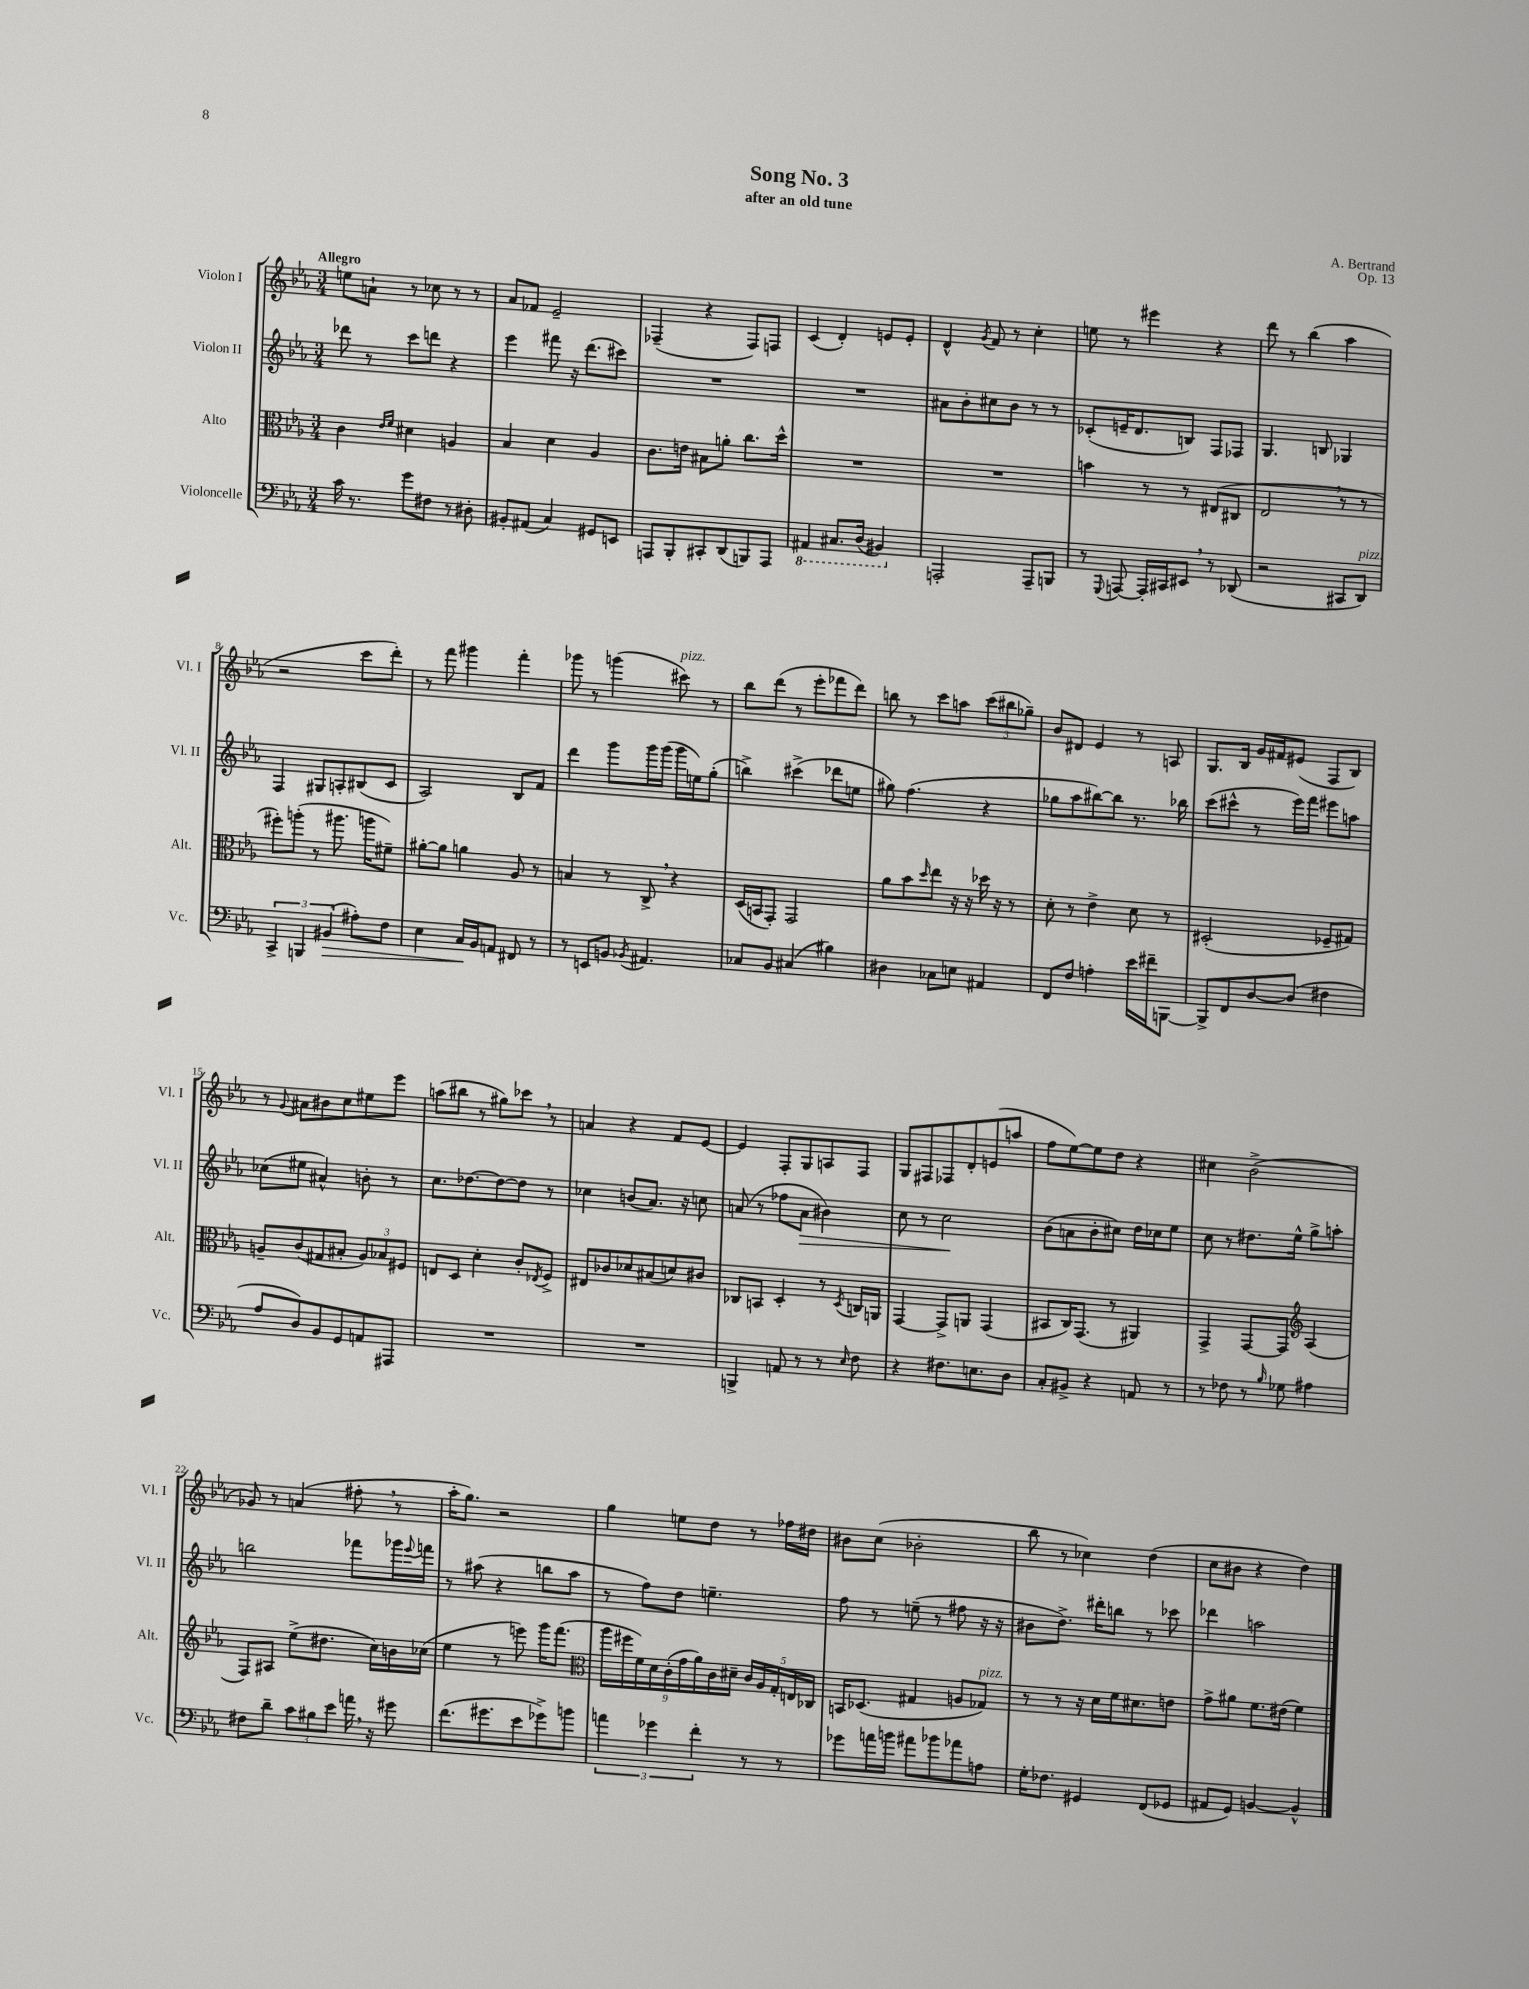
\header { title = "Song No. 3" composer = "A. Bertrand" subtitle = "after an old tune" opus = "Op. 13" }
<<
\new StaffGroup <<
\new Staff = "s0" \with { instrumentName = "Violon I" shortInstrumentName = "Vl. I" } {
    \clef treble \key ees \major \numericTimeSignature \time 3/4 \tempo "Allegro"
    e''8 a'8-! r8 ces''8 r8 r8 |
    aes'8 fes'8 ees'2-- |
    fes4--( r4 fes8) f8 |
    c'4( d'4-.) e'8 e'8-. |
    d'4-^ \acciaccatura { g'8 } f'8 r8 c''4-. |
    e''8 r8 eis'''4 r4 |
    d'''8 r8 bes''4( aes''4 |
    r2 c'''8 d'''8-.) |
    r8 f'''8 gis'''4 f'''4-. |
    ges'''8 r8 g'''4( cis'''8^\markup { \italic "pizz." }) r8 |
    bes''8 d'''8( r8 ees'''8-. fes'''8 d'''8) |
    b''8 r8 c'''8 a''8 \tuplet 3/2 { c'''8( bis''8 ges''8--) } |
    bes'8 dis'8 ees'4 r8 a8 |
    g8. bes16 g'16 fis'16 eis'8( f8 bes8) |
    r8 \appoggiatura { g'8 } ais'8 bis'8 c''8 eis''8 ees'''8 |
    a''8( bis''8 r8 gis''8) ces'''8 \breathe r8 |
    a'4 r4 f'8 ees'8~ |
    ees'4 f8-. g8 a8 f8 |
    g8 fis8 fes8 d'8-. e'8( a''8 |
    f''8 ees''8~) ees''8 d''8 r4 |
    cis''4 bes'2->( |
    ges'8) r8 a'4( fis''8-. \breathe r8 |
    aes''16-. g''8.) r2 |
    g''4 e''8 d''8 r8 fes''16 dis''16 |
    bis'8 c''8( bes'2-. |
    bes''8 r8 ces''4) d''4( |
    c''8 bis'8 r4 d''4) \bar "|." |
}
\new Staff = "s1" \with { instrumentName = "Violon II" shortInstrumentName = "Vl. II" } {
    \clef treble \key ees \major \numericTimeSignature \time 3/4
    des'''8 r8 c'''8 d'''8 r4 |
    ees'''4 fis'''8 r16 d'''8.( cis'''8) |
    R2. |
    R2. |
    ais'8 bes'8-. cis''8 bes'8 r8 r8 |
    ces'8-.( e'16-- d'8. b8) f8 fes8 |
    g4. b8 ges4 |
    f4 gis8 a8-. bis8( c'8 |
    aes2) bes8 f'8 |
    d'''4 g'''8 g'''16 g'''16( g'''16 e''16) g''8-.( |
    b''4->) cis'''4->( des'''8 e''8 |
    gis''8) f''4.( r4 |
    ges''8 aes''8 bis''8~) bis''8 r8. bes''16 |
    c'''8( cis'''8-^ r8 ees'''16) f'''16 eis'''8 a''8 |
    ces''8( eis''8 ais'4-^) b'8-. r8 |
    c''8. des''8.~ des''8~ des''8 r8 |
    ces''4 b'8( aes'8.) r16 c''8 |
    a'8( r8 fes''8 a'8\> bis'4) |
    c''8 r8 c''2\! |
    bes'8( a'8 bes'8-. cis''8) d''16 ces''16 ees''8 |
    c''8 r8 dis''8. ees''16-^ g''8-> a''8-. |
    b''2 fes'''8 ges'''16 \appoggiatura { ees'''8 } f'''16 |
    r8 ais''8( r4 b''8 ais''8 |
    r8 f''8) d''8 e''4.-- |
    f''8 r8 e''8--( r8 fis''8 r16 r16 |
    bis'8 d''8.->) dis'''16-. b''8 r8 ces'''8 |
    des'''4 a''2 \bar "|." |
}
\new Staff = "s2" \with { instrumentName = "Alto" shortInstrumentName = "Alt." } {
    \clef alto \key ees \major \numericTimeSignature \time 3/4
    c'4 \grace { ees'16 f'16 } dis'4 a4 |
    bes4 d'4 aes4 |
    c'8. e'16 bis8 a'8-. c''8. d''16-^ |
    R2. |
    R2. |
    b'4 r8 r8 eis8( cis8 |
    ees2 \breathe r8 r8 |
    fis''8-.) a''8-.( r8 ais''8. a''16 fis'8--) |
    ais'8~-. ais'8 a'4 aes8 r8 |
    b4 r8 c8-> \breathe r4 |
    d16( b,16 g,8-.) g,2 |
    aes'8 bes'8 \grace { d''16 } ees''8 r16 r16 des''16 r16 r8 |
    d'8-. r8 ees'4-> d'8 r8 |
    dis2-.( fes8-- gis8) |
    a8-- c'8( gis8 bis8-. \tuplet 3/2 { a8) bes8 fis8 } |
    e8 d8 d'4-. c'8-. \acciaccatura { ees8 } f8-> |
    eis8 ces'8 des'8 bis8( d'8) cis'8 |
    ces8 b,8 d4-. r8 \acciaccatura { d8 } c16 a,16 |
    g,4~ g,8-> a,8 g,4( |
    bis,8 c16) g,8.( r8 ais,4) |
    g,4-> g,8~ g,8 \clef treble aes4( |
    f8) ais8 ees''8->( dis''8. c''16) b'16 ces''16( |
    ees''4 r8 e'''8) g'''16 f'''8.( |
    \clef alto \tuplet 9/8 { aes''16 fis''16 f'16) d'16 c'16-.( g'16 aes'16) c'16 dis'16-- } \tuplet 5/4 { c'16 aes16 g16-. e16 ces16 } |
    b,16 des8.( gis4 a8 ges8^\markup { \italic "pizz." }) |
    r8 r8 r16 d'16 f'16 dis'8. e'8 |
    g'8-> ais'8 f'8. eis'16( f'4) \bar "|." |
}
\new Staff = "s3" \with { instrumentName = "Violoncelle" shortInstrumentName = "Vc." } {
    \clef bass \key ees \major \numericTimeSignature \time 3/4
    c'16 r8. g'8 fis8 r8 dis8-. |
    bis,8-. ais,8( c4) gis,8 e,8 |
    a,,8 bes,,8-. cis,8-. d,8( b,,8) a,,8 |
    \ottava #-1 ais,,4 cis,8. d,16( bis,,4) \ottava #0 |
    a,,2-. a,,8-- b,,8 |
    r8 \appoggiatura { g,,8 } a,,8~ a,,16-. cis,16 eis,8 \breathe r8 des,8( |
    r2 cis,8 d,8^\markup { \italic "pizz." }) |
    \tuplet 3/2 { c,4-> b,,4 bis,4\>( } ais8-.) f8 |
    ees4 c16\! bes,16 a,8 fis,8 r8 |
    r8 e,8 b,8 \acciaccatura { bes,8 } ais,4. |
    ces8 bes,8 cis4( bis4) |
    dis4 ces8 e8 ais,4 |
    f,8 f8 a4-. ees'16 fis'16-- b,,8~ |
    b,,8-> f,8 d8~ d8( fis4 |
    aes8 d8) bes,8 g,8 a,8 ais,,8 |
    R2. |
    R2. |
    b,,4-> a,8 r8 r8 \grace { ees16 } f8 |
    r4 fis8. e8. d8 |
    c8-. bis,8-> r4 a,8 r8 |
    r8 fes8 r8 \grace { bes16 } ges8 ais4 |
    fis8 d'8-- \tuplet 3/2 { c'8 bis8 ees'8 } a'16 \breathe r16 gis'8 |
    f'8.( gis'8. ees'8 ges'8->) b'8 |
    \tuplet 3/2 { a'4 ges'4 f'4-. } r8 r8 |
    ges'8 a'16 b'16 ais'8 bes'8 aes'8 a8 |
    g16-. fes8. gis,4 f,8( ges,8 |
    ais,8 g,8) b,4~ b,4-^ \bar "|." |
}
>>
>>
